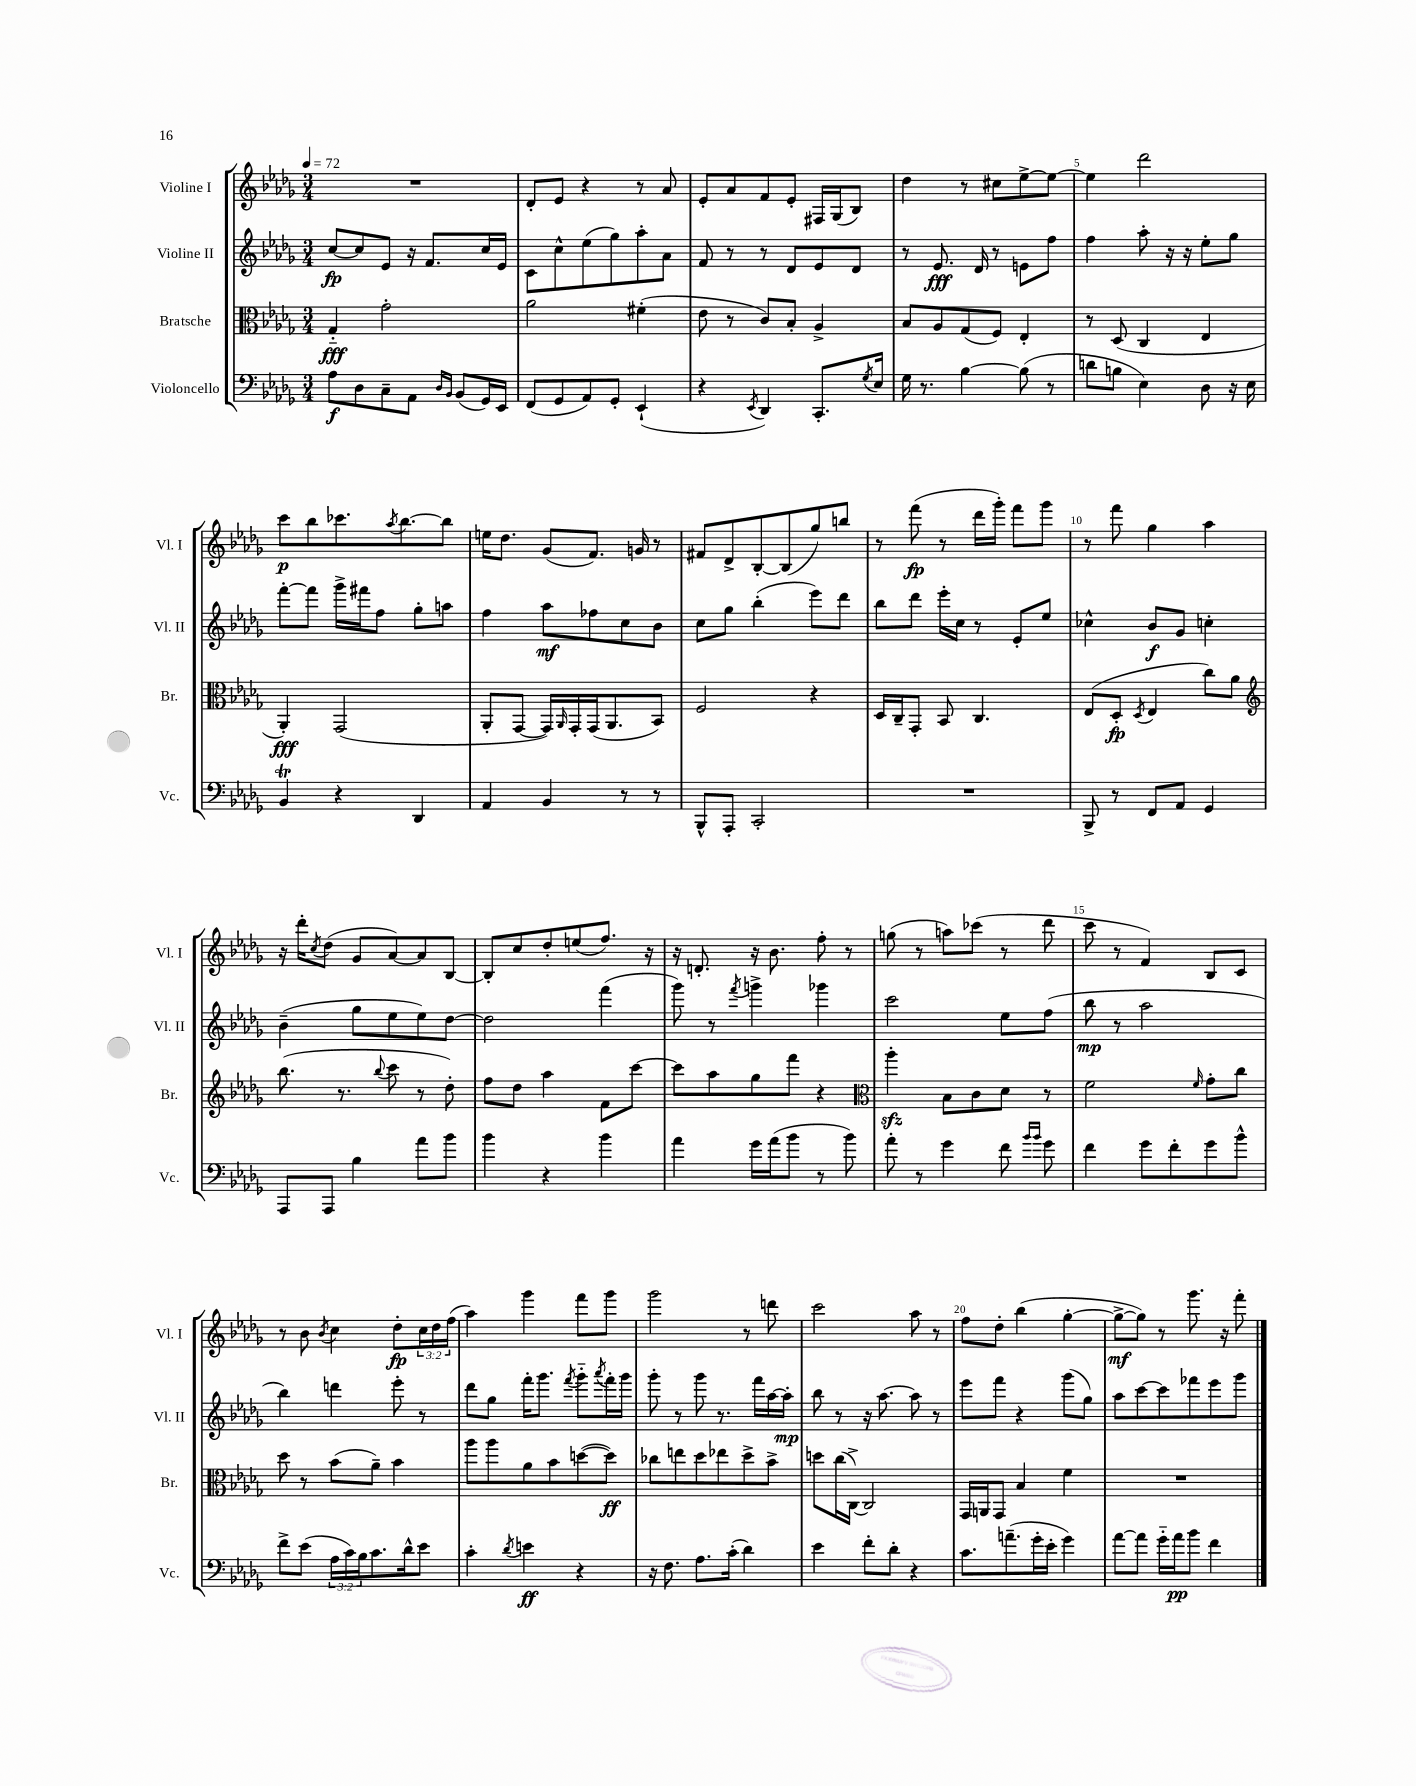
<<
\new StaffGroup <<
\new Staff = "s0" \with { instrumentName = "Violine I" shortInstrumentName = "Vl. I" } {
    \clef treble \key des \major \numericTimeSignature \time 3/4 \override Staff.TupletNumber.text = #tuplet-number::calc-fraction-text \tempo 4 = 72
    R2. |
    des'8-. ees'8 r4 r8 aes'8 |
    ees'8-. aes'8 f'8 ees'8-. fis16 ges16( bes8) |
    des''4 r8 cis''8 ees''8~-> ees''8~ |
    ees''4 des'''2 |
    c'''8\p bes''8 ces'''8. \acciaccatura { aes''8 } bes''8.~ bes''8 |
    e''16 des''8. ges'8( f'8.) g'16 r8 |
    fis'8 des'8-> bes8~-. bes8( ges''8) b''8 |
    r8 f'''8\fp( r8 des'''16 ges'''16-.) f'''8 ges'''8 |
    r8 f'''8 ges''4 aes''4 |
    r16 des'''16-. \acciaccatura { c''8 } des''8( ges'8 aes'8~) aes'8 bes8~ |
    bes8-. c''8 des''8-. e''8( f''8.) r16 |
    r16 d'8.-. r16 bes'8. f''8-. r8 |
    g''8( r8 a''8) ces'''8( r8 des'''8 |
    c'''8 r8 f'4) bes8 c'8 |
    r8 bes'8 \acciaccatura { bes'8 } c''4 des''8-.\fp \tuplet 3/2 { c''16 des''16 f''16( } |
    aes''4) ges'''4 f'''8 ges'''8 |
    ges'''2 r8 d'''8 |
    c'''2 aes''8 r8 |
    f''8 des''8-. bes''4( ges''4~-. |
    ges''8~->\mf ges''8) r8 ges'''8. r16 f'''8-. \bar "|." |
}
\new Staff = "s1" \with { instrumentName = "Violine II" shortInstrumentName = "Vl. II" } {
    \clef treble \key des \major \numericTimeSignature \time 3/4
    c''8~\fp c''8 ees'8 r16 f'8. c''16 ees'16 |
    c'8 c''8-^ ees''8( ges''8) aes''8-. aes'8 |
    f'8 r8 r8 des'8 ees'8 des'8 |
    r8 ees'8.\fff des'16 r8 e'8 f''8 |
    f''4 aes''8-. r16 r16 ees''8-. ges''8 |
    f'''8~-. f'''8 ges'''16-> fis'''16 f''8 ges''8-. a''8 |
    f''4 aes''8\mf fes''8 c''8 bes'8 |
    c''8 ges''8 bes''4-.( ees'''8) des'''8 |
    bes''8 des'''8 ees'''16-. c''16 r8 ees'8-. ees''8 |
    ces''4-^ bes'8\f ges'8 c''4-. |
    bes'4--( ges''8 ees''8 ees''8) des''8~ |
    des''2 f'''4( |
    ges'''8) r8 \acciaccatura { f'''8 } g'''4-> ges'''4 |
    c'''2 ees''8 f''8( |
    bes''8\mp r8 aes''2 |
    bes''4) d'''4 ees'''8-. r8 |
    des'''8 ges''8 f'''16-. ges'''8. \acciaccatura { f'''8 } ges'''8-_ \acciaccatura { aes'''8 } f'''16-. ges'''16 |
    ges'''8-. r8 ges'''8 r8. f'''16 aes''16~ aes''16-.\mp |
    bes''8 r8 r16 aes''8.~ aes''8 r8 |
    ees'''8 f'''8 r4 ges'''8( ges''8) |
    aes''8 c'''8~ c'''8 fes'''8 ees'''8 ges'''8 \bar "|." |
}
\new Staff = "s2" \with { instrumentName = "Bratsche" shortInstrumentName = "Br." } {
    \clef alto \key des \major \numericTimeSignature \time 3/4
    ges4-_\fff ges'2-. |
    aes'2 fis'4-.( |
    ees'8 r8 c'8) bes8-. aes4-> |
    bes8 aes8 ges8( f8) ees4-. |
    r8 des8( c4 ees4 |
    aes,4-.\fff) ges,2( |
    aes,8-. ges,8~ ges,16) \grace { aes,16 } ges,16-. ges,16( aes,8. bes,8) |
    f2 r4 |
    des16 c16-- ges,8-. bes,8 c4. |
    ees8( des8-.\fp \acciaccatura { des8 } ees4 c''8) aes'8 |
    \clef treble bes''8.( r8. \appoggiatura { bes''8 } c'''8 r8 des''8-.) |
    f''8 des''8 aes''4 f'8 c'''8~ |
    c'''8 aes''8 ges''8 f'''8 r4 |
    \clef alto aes''4-.\sfz bes8 c'8 des'8 r8 |
    f'2 \grace { f'16 } ges'8-. c''8 |
    des''8 r8 bes'8( aes'8--) bes'4 |
    aes''8 aes''8 aes'8 bes'8 d''8~( d''8\ff) |
    ces''8 e''8 des''8 ees''8 des''8-> bes'8-> |
    d''8 c''16( c16~->) c2 |
    ges,16 a,16 ges,8 bes4 f'4 |
    R2. \bar "|." |
}
\new Staff = "s3" \with { instrumentName = "Violoncello" shortInstrumentName = "Vc." } {
    \clef bass \key des \major \numericTimeSignature \time 3/4 \override Staff.TupletNumber.text = #tuplet-number::calc-fraction-text
    aes8\f des8 c8-- aes,8 \grace { des16 bes,16 } bes,8( ges,16) ees,16 |
    f,8( ges,8 aes,8) ges,8-. ees,4-!( |
    r4 \acciaccatura { ees,8 } des,4) c,8.-. \acciaccatura { ges8 } ees16 |
    ges16 r8. bes4~ bes8( r8 |
    d'8 b8 ees4) des8 r16 ees16 |
    bes,4\trill r4 des,4 |
    aes,4 bes,4 r8 r8 |
    bes,,8-^ aes,,8-. c,2-. |
    R2. |
    bes,,8-> r8 f,8 aes,8 ges,4 |
    aes,,8 aes,,8 bes4 aes'8 bes'8 |
    bes'4 r4 bes'4 |
    aes'4 ges'16 aes'16( bes'8 r8 bes'8) |
    aes'8-. r8 ges'4 f'8 \grace { bes'16 bes'16 } ges'8 |
    f'4 ges'8 f'8-. ges'8 bes'8-^ |
    f'8-> ees'8( \tuplet 3/2 { aes16 c'16) bes16 } c'8. des'16-^ ees'8 |
    c'4-. \acciaccatura { des'8 } e'4\ff r4 |
    r16 f8. aes8. c'16-.( des'4) |
    ees'4 f'8-. des'8-. r4 |
    c'8. a'8.--( ges'16-. ees'16-. ges'4) |
    aes'8~ aes'8 ges'16-_ aes'16\pp bes'8 f'4 \bar "|." |
}
>>
>>
\layout { \context { \Score \override BarNumber.break-visibility = ##(#f #t #t) barNumberVisibility = #(every-nth-bar-number-visible 5) } }
